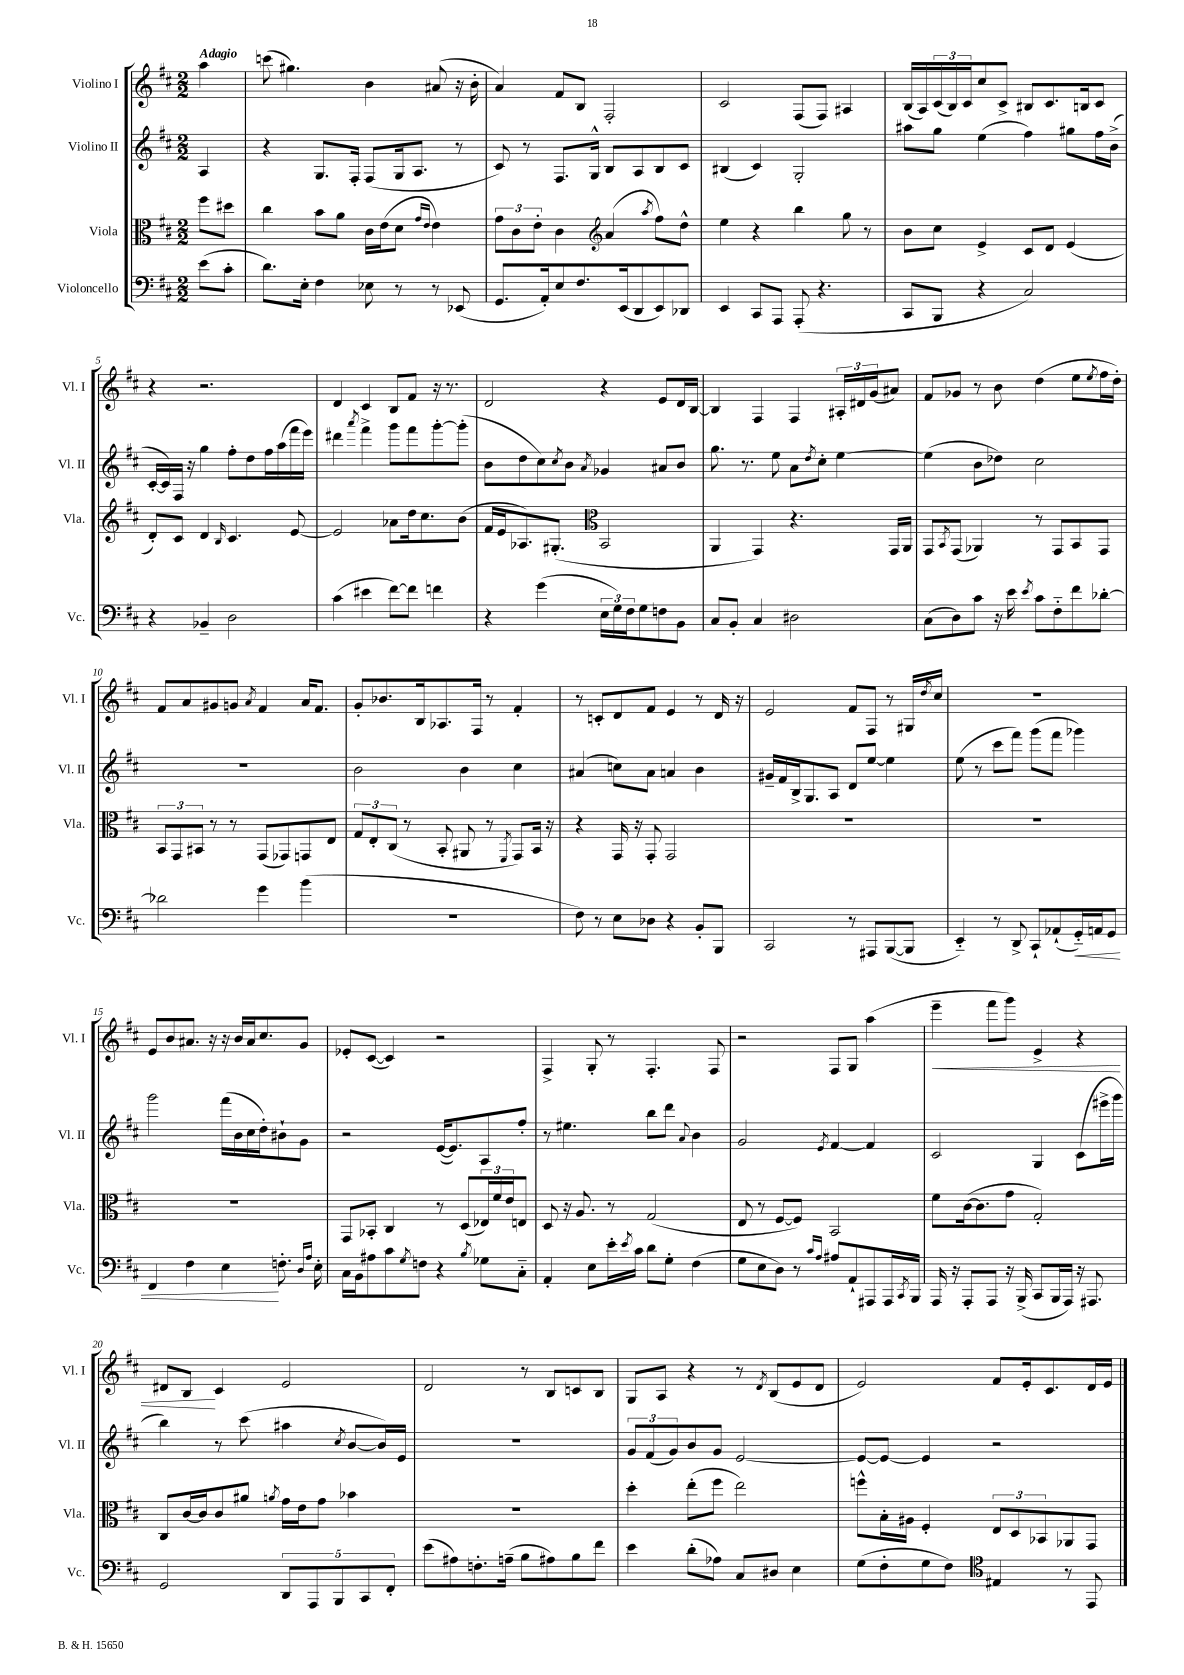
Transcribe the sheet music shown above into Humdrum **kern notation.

**kern	**dynam	**kern	**kern	**kern	**dynam
*part4	*part4	*part3	*part2	*part1	*part1
*staff4	*staff4	*staff3	*staff2	*staff1	*staff1
*I"Violoncello	*	*I"Viola	*I"Violino II	*I"Violino I	*
*I'Vc.	*	*I'Vla.	*I'Vl. II	*I'Vl. I	*
*clefF4	*	*clefC3	*clefG2	*clefG2	*
*k[f#c#]	*	*k[f#c#]	*k[f#c#]	*k[f#c#]	*
*M2/2	*	*M2/2	*M2/2	*M2/2	*
=	=	=	=	=	=
!	!	!	!	!LO:TX:a:B:t=Adagio	!
(8e\L	.	8ff#\L	4A/	4aa\	.
8c#'\J	.	8dd#X\J	.	.	.
=1	=1	=1	=1	=1	=1
8.d\L)	.	4cc#\	4r	(8cccn\	.
.	.	.	.	4.gg#X\)	.
16E'\Jk	.	.	.	.	.
4F#\	.	8b\L	8.G/L	.	.
.	.	8a\J	.	.	.
.	.	.	16F#'/Jk	.	.
8E-X\	.	16c#\LL	(8F#/L	4b\	.
.	.	(16e\J	.	.	.
8r	.	8d\J	16G/k	.	.
.	.	.	8.A/J	.	.
.	.	16qqg/LL	.	.	.
.	.	16qqe/JJ	.	.	.
8r	.	4e\)	.	(8a#X/	.
(8EE-X/	.	.	8r	16r	.
.	.	.	.	16b'\	.
=2	=2	=2	=2	=2	=2
8.GG/L	.	12g\L	8c#/)	4a/)	.
.	.	12c#\	.	.	.
.	.	.	8r	.	.
.	.	12e'\J	.	.	.
16AA'/k)	.	.	.	.	.
8E/	.	4c#\	8.F#/L	8f#/L	.
8.F#/	.	.	.	8B/J	.
.	.	.	16G^^/Jk	.	.
*	*	*clefG2	*	*	*
.	.	(4a/	8B/L	2F#'/	.
(16EE/k	.	.	.	.	.
8DD/	.	.	8A/	.	.
.	.	8qaa/	.	.	.
8EE/)	.	8ff#\L)	8B/	.	.
8DD-X/J	.	8dd^^\J	8c#/J	.	.
=3	=3	=3	=3	=3	=3
4EE/	.	4ee\	(4B#X/	2c#/	.
8CC#/L	.	4r	4c#/)	.	.
8AAA/J	.	.	.	.	.
(8AAA'/	.	4bb\	2G'/	(8F#/L	.
4.r	.	.	.	8F#/J)	.
.	.	8gg\	.	4A#X/	.
.	.	8r	.	.	.
=4	=4	=4	=4	=4	=4
8CC#/L	.	8b\L	8aa#X\L	(16B/LL	.
.	.	.	.	16A/)	.
8BBB/J	.	8cc#\J	8gg\J	(24c#/	.
.	.	.	.	24B/)	.
.	.	.	.	24c#/J	.
4r	.	4e^/	(4ee\	8cc#/	.
.	.	.	.	8c#^/J	.
2C#/)	.	8c#/L	4ff#\)	8B#X/L	.
.	.	8d/J	.	8.c#/	.
.	.	(4e/	8gg#X\L	.	.
.	.	.	.	16Bn/k	.
.	.	.	16ff#\L	8c#/J	.
.	.	.	(16b^\JJ	.	.
!!LO:LB:g=z
=5	=5	=5	=5	=5	=5
4r	.	8d'/L)	[16c#'/LL	4r	.
.	.	.	16c#/])	.	.
.	.	8c#/J	16F#/JJ	.	.
.	.	.	16r	.	.
4BB-X~/	.	4d/	4gg\	2.r	.
.	.	16qqB/	.	.	.
2D\	.	4.c#/	8ff#'\L	.	.
.	.	.	8dd\	.	.
.	.	.	16ff#\L	.	.
.	.	.	(16aa\	.	.
.	.	[8e/	16fff#\	.	.
.	.	.	16eee\JJ)	.	.
=6	=6	=6	=6	=6	=6
(4c#\	.	2e/]	4ddd#X\	4d/	.
.	.	.	8qaaa/	.	.
4e#X\	.	.	4fff#^\	4c#/	.
[8f#\L)	.	8a-X\L	8ggg\L	8B/L	.
8f#\J]	.	16dd\k	8fff#\	8f#/J	.
.	.	8.cc#\	.	.	.
4fn\	.	.	[8ggg'\	16r	.
.	.	.	.	8.r	.
.	.	(8b\J	(8ggg'\J]	.	.
=7	=7	=7	=7	=7	=7
4r	.	16f#/LL	8b\L	2d/	.
.	.	16e/J	.	.	.
.	.	8.A-X/)	8dd\	.	.
(4g\	.	.	8cc#\)	.	.
.	.	(8.G#X'/J	.	.	.
.	.	.	8qcc#/	.	.
.	.	.	8b\J	.	.
*	*	*clefC3	*	*	*
.	.	.	8qa/	.	.
24E\LL	.	2BB/	4g-X/	4r	.
24G\)	.	.	.	.	.
24F#\J	.	.	.	.	.
8G\	.	.	.	.	.
8Fn\	.	.	8a#X/L	8e/L	.
8BB\J	.	.	8b/J	16d/L	.
.	.	.	.	[16B/JJ	.
=8	=8	=8	=8	=8	=8
8C#/L	.	4AA/	8.gg\	4B/]	.
8BB'/J	.	.	.	.	.
.	.	.	8.r	.	.
4C#/	.	4GG/)	.	4F#/	.
.	.	.	8ee\	.	.
2D#X\	.	4.r	8a\L	4F#/	.
.	.	.	8qdd/	.	.
.	.	.	8cc#'\J	.	.
.	.	.	[4ee\	24A#X'/LL	.
.	.	.	.	24d#X/	.
.	.	.	.	(24g/J	.
.	.	16GG/LL	.	8a#X/J)	.
.	.	16AA/JJ	.	.	.
=9	=9	=9	=9	=9	=9
(8C#\L	.	8GG/L	(4ee\]	8f#/L	.
.	.	8qBB/	.	.	.
8D\)	.	(8GG/J	.	8g-X/J	.
8c#\J	.	4AA-X/)	8b\L	8r	.
16r	.	.	8dd-X\J)	8b\	.
16e\	.	.	.	.	.
8qe/	.	.	.	.	.
8c#\L	.	8r	2cc#\	(4dd\	.
8F#\	.	8GG/L	.	.	.
8f#\	.	8BB/	.	8ee\L	.
.	.	.	.	8qee/	.
[8d-X'\J	.	8GG/J	.	16ff#\L	.
.	.	.	.	16dd'\JJ)	.
!!LO:LB:g=z
=10	=10	=10	=10	=10	=10
2d-X\]	.	12BB/L	1r	8f#/L	.
.	.	12GG/	.	.	.
.	.	.	.	8a/	.
.	.	12BB#X/J	.	.	.
.	.	8r	.	8g#X/	.
.	.	8r	.	8gn/J	.
.	.	.	.	8qa/	.
4g\	.	(8GG/L	.	4f#/	.
.	.	8GG-X/)	.	.	.
(4b\	.	8GGn/	.	16a/KL	.
.	.	.	.	8.f#/J	.
.	.	8E/J	.	.	.
=11	=11	=11	=11	=11	=11
1r	.	12G/L	2b\	8g'/L	.
.	.	12E'/	.	.	.
.	.	.	.	8.b-X/	.
.	.	(12C#/J	.	.	.
.	.	8r	.	.	.
.	.	.	.	16B/k	.
.	.	8BB'/	.	8.A-X/	.
.	.	8AA#X/	4b\	.	.
.	.	.	.	16F#/Jk	.
.	.	8r	.	8r	.
.	.	8qFF#/	.	.	.
.	.	8GG/L)	4cc#\	4f#'/	.
.	.	16BB/Jk	.	.	.
.	.	16r	.	.	.
=12	=12	=12	=12	=12	=12
8F#\)	.	4r	(4a#X/	8r	.
8r	.	.	.	8cn'/L	.
8E\L	.	16GG/	8ccn\L)	8d/	.
.	.	16r	.	.	.
8D-X\J	.	8GG'/	8a#\J	8f#/J	.
4r	.	2GG/	4an/	4e/	.
8BB'/L	.	.	4b\	8r	.
8BBB/J	.	.	.	16d/	.
.	.	.	.	16r	.
=13	=13	=13	=13	=13	=13
2CC#/	.	1r	16g#X~/LL	2e/	.
.	.	.	16f#/	.	.
.	.	.	16B^/J	.	.
.	.	.	8.G/	.	.
.	.	.	8A/J	.	.
8r	.	.	8d/L	8f#/L	.
8AAA#X/L	.	.	[8ee/J	8F#/J	.
([8BBB/	.	.	4ee\]	8r	.
8BBB/J]	.	.	.	16G#X/LL	.
.	.	.	.	8qdd/	.
.	.	.	.	16cc#/JJ	.
=14	=14	=14	=14	=14	=14
4EE/)	.	1r	(8ee\	1r	.
.	.	.	8r	.	.
8r	.	.	8ccc#\L	.	.
8DD^/	.	.	8fff#\J)	.	.
8CC#`/L	.	.	(8ggg\L	.	.
(8AA-X`/	.	.	8fff#\J	.	.
!	!LO:HP:b	!	!	!	!
16GG/L)	<	.	4ggg-X\)	.	.
16AAn/J	.	.	.	.	.
8GG/J	.	.	.	.	.
!!LO:LB:g=z
=15	=15	=15	=15	=15	=15
4FF#/	.	1r	2ggg\	8e/L	.
.	.	.	.	8b/	.
4F#\	.	.	.	8.a#X/J	.
.	.	.	.	16r	.
4E\	.	.	(16fff#\LL	16r	.
.	.	.	16b\	16b/LL	.
.	.	.	16cc#\	16a#/J	.
.	.	.	16dd'\J)	8.cc#/	.
8.Fn'\	[	.	8b#X`\	.	.
.	.	.	8g\J	8g/J	.
16qqD/LL	.	.	.	.	.
16qqA/JJ	.	.	.	.	.
16E'\	.	.	.	.	.
=16	=16	=16	=16	=16	=16
16C#\LL	.	8GG/L	2r	8e-X'/L	.
16BB\J	.	.	.	.	.
8A#X\	.	8BB-X'/J	.	([8c#/J	.
8c#\	.	4C#/	.	4c#/])	.
8qG/	.	.	.	.	.
8Fn\J	.	.	.	.	.
4r	.	8r	([16e/KL	2r	.
.	.	.	8.e/])	.	.
.	.	(8D/L	.	.	.
8qB/	.	.	.	.	.
8G-X\L	.	24E-X/L)	8A/	.	.
.	.	24f#/	.	.	.
.	.	24e/J	.	.	.
8C#\J	.	8En/J	8ff#'/J	.	.
=17	=17	=17	=17	=17	=17
4AA'/	.	8D/	8r	4F#^/	.
.	.	16r	4.ee#X\	.	.
.	.	8.A/	.	.	.
8E\L	.	.	.	8G'/	.
16e'\L	.	8r	.	8r	.
8qe/	.	.	.	.	.
16c#\JJ	.	.	.	.	.
8d\L	.	(2G/	8bb\L	4.F#'/	.
8G'\J	.	.	8ddd\J	.	.
.	.	.	8qqa/	.	.
(4F#\	.	.	4b\	.	.
.	.	.	.	8F#/	.
=18	=18	=18	=18	=18	=18
8G\L	.	8E/	2g/	2r	.
8E\	.	8r	.	.	.
8D\J)	.	[8F#/L	.	.	.
8r	.	8F#/J])	.	.	.
16qqc#/LL	.	.	.	.	.
16qqA/JJ	.	.	8qe/	.	.
8A#X/L	.	2BB/	[4f#/	8F#/L	.
8AA`/	.	.	.	8G/J	.
8AAA#X/	.	.	4f#/]	(4aa\	.
16AAA#/L	.	.	.	.	.
8qCC#/	.	.	.	.	.
16BBB/JJ	.	.	.	.	.
=19	=19	=19	=19	=19	=19
!	!	!	!	!	!LO:HP:b
16AAA/	.	8f#\L	2c#/	4eee~\	<
16r	.	.	.	.	.
8AAA'/L	.	([16c#\k	.	.	.
.	.	8.c#\]	.	.	.
8AAA/J	.	.	.	8fff#\L	.
16r	.	8g\J	.	8ggg\J)	.
(16BBB^/	.	.	.	.	.
8CC#/L	.	2G'/)	4G/	4e^/	.
16BBB/L	.	.	.	.	.
16AAA/JJ)	.	.	.	.	.
16r	.	.	(8c#\L	4r	.
8.AAA#X/	.	.	.	.	.
.	.	.	16eee#X^\L	.	.
.	.	.	16ggg\JJ	.	.
!!LO:LB:g=z
=20	=20	=20	=20	=20	=20
2GG/	.	8C#/L	4bb\)	8d#X/L	.
.	.	[16c#/L	.	8B/J	.
.	.	16c#/J]	.	.	.
.	.	8c#/	8r	4c#/	[
.	.	8a#X/J	(8ccc#\	.	.
.	.	8qan/	.	.	.
10DD/L	.	16g\LL	4aa#X\	2e/	.
.	.	16e\J	.	.	.
10AAA/	.	.	.	.	.
.	.	8g\J	.	.	.
10BBB/	.	.	.	.	.
.	.	.	8qcc#/	.	.
.	.	4b-X\	[8b/L	.	.
10CC#/	.	.	.	.	.
.	.	.	16b/L])	.	.
10FF#'/J	.	.	.	.	.
.	.	.	16e/JJ	.	.
=21	=21	=21	=21	=21	=21
(8e\L	.	1r	1r	2d/	.
8A#X\)	.	.	.	.	.
8.Fn'\	.	.	.	.	.
(16An~\Jk	.	.	.	.	.
8B\L	.	.	.	8r	.
8A#X\)	.	.	.	8B/L	.
8B\	.	.	.	8cn/	.
8f#\J	.	.	.	8B/J	.
=22	=22	=22	=22	=22	=22
4e\	.	4dd'\	12g/L	8G/L	.
.	.	.	(12f#/	.	.
.	.	.	.	8A/J	.
.	.	.	12g/)	.	.
(8d'\L	.	(8ee'\L	8b/	4r	.
8A-X\J)	.	8ff#\J	8g/J	.	.
8C#/L	.	2ee\)	[2e/	8r	.
.	.	.	.	8qd/	.
8D#X/J	.	.	.	(8B/L	.
4E\	.	.	.	8e/	.
.	.	.	.	8d/J	.
=23	=23	=23	=23	=23	=23
(8G\L	.	8ffn^^\L	8e/L_	2e/)	.
8F#'\	.	16B'\L	8e/J_	.	.
.	.	16A#X\JJ	.	.	.
8G\	.	4F#'/	4e/]	.	.
8F#\J)	.	.	.	.	.
*clefC4	*	*	*	*	*
4E#X/	.	12E/L	2r	8f#/L	.
.	.	12D/	.	.	.
.	.	.	.	16e'/k	.
.	.	12BB-X/	.	.	.
.	.	.	.	8.c#/	.
8r	.	8AA-X/	.	.	.
8EE/	.	8GG/J	.	16d/L	.
.	.	.	.	16e/JJ	.
==	==	==	==	==	==
*-	*-	*-	*-	*-	*-
